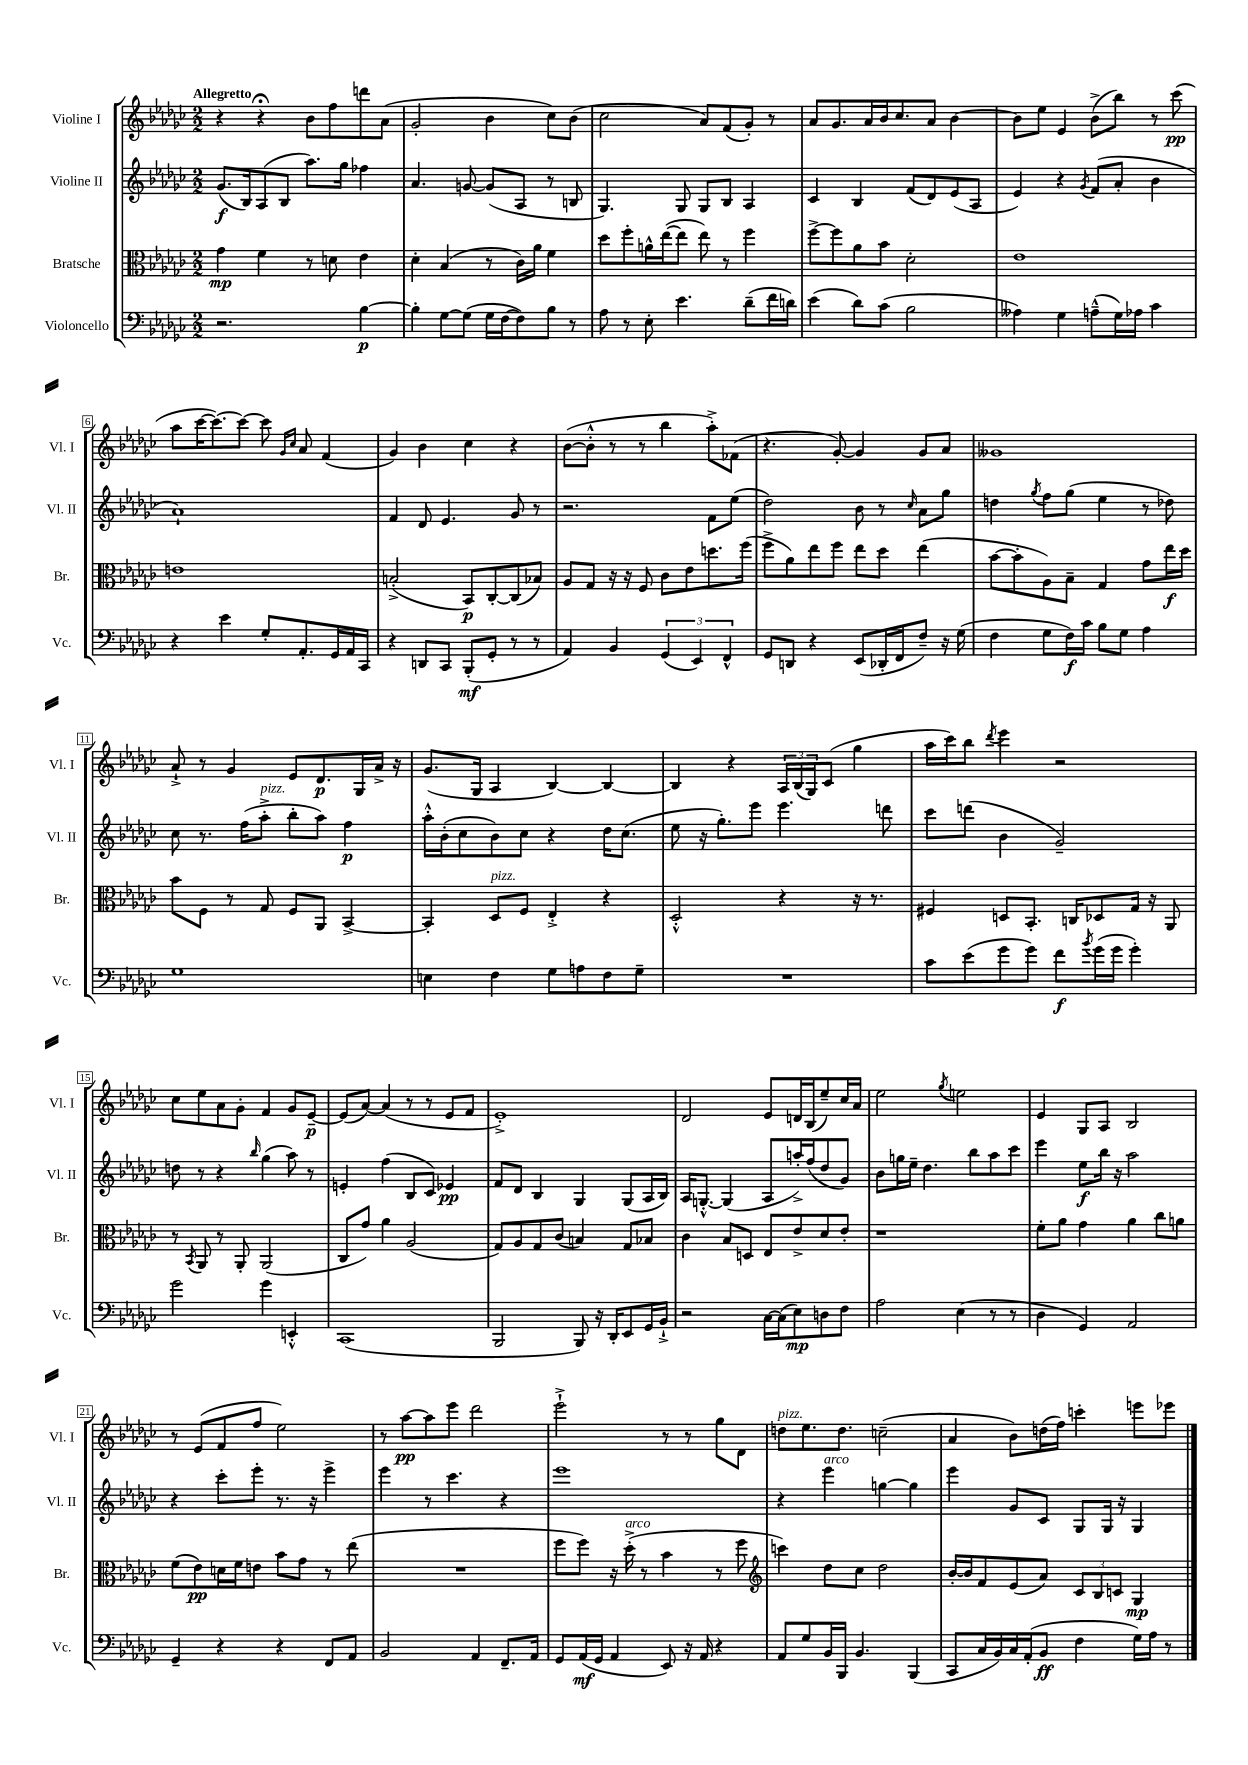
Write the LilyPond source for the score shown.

<<
\new StaffGroup <<
\new Staff = "s0" \with { instrumentName = "Violine I" shortInstrumentName = "Vl. I" } {
    \clef treble \key ges \major \numericTimeSignature \time 2/2 \tempo "Allegretto"
    r4 r4\fermata bes'8 f''8 d'''8 aes'8( |
    ges'2-. bes'4 ces''8) bes'8( |
    ces''2 aes'8) f'8( ges'8-.) r8 |
    aes'8 ges'8. aes'16 bes'16 ces''8. aes'8 bes'4~ |
    bes'8 ees''8 ees'4 bes'8->( bes''8) r8 ces'''8\pp( |
    aes''8 ces'''16~ ces'''8.~) ces'''8~ ces'''8 \grace { ges'16 ces''16 } aes'8 f'4( |
    ges'4) bes'4 ces''4 r4 |
    bes'8~( bes'8-.-^ r8 r8 bes''4 aes''8-.->) fes'8( |
    r4. ges'8~-.) ges'4 ges'8 aes'8 |
    geses'1 |
    aes'8-!-> r8 ges'4 ees'8 des'8.\p ges16 aes'16-> r16 |
    ges'8.( ges16 aes4 bes4~) bes4~ |
    bes4 r4 \tuplet 3/2 { aes16 bes16( ges16) } ces'8( ges''4 |
    aes''16 ces'''16) bes''8 \acciaccatura { des'''8 } ees'''4 r2 |
    ces''8 ees''8 aes'8 ges'8-. f'4 ges'8 ees'8~--\p |
    ees'8( aes'8~) aes'4( r8 r8 ees'8 f'8 |
    ees'1-.->) |
    des'2 ees'8 d'16 bes16( ees''8--) ces''16 aes'16 |
    ees''2 \acciaccatura { ges''8 } e''2 |
    ees'4 ges8 aes8 bes2 |
    r8 ees'8( f'8 f''8 ees''2) |
    r8 aes''8~\pp aes''8 ees'''8 des'''2 |
    ees'''2-!-> r8 r8 ges''8 des'8 |
    d''8^\markup { \italic "pizz." } ees''8. d''8. c''2--( |
    aes'4 bes'8) d''16( f''16) c'''4-. e'''8 ees'''8 \bar "|." |
}
\new Staff = "s1" \with { instrumentName = "Violine II" shortInstrumentName = "Vl. II" } {
    \clef treble \key ges \major \numericTimeSignature \time 2/2
    ges'8.\f( bes16) aes8( bes8 aes''8.) ges''16 fes''4 |
    aes'4. g'8~ g'8( aes8 r8 b8 |
    ges4.) ges8 ges8 bes8 aes4 |
    ces'4 bes4 f'8( des'8) ees'8( aes8 |
    ees'4) r4 \acciaccatura { ges'8 } f'8( aes'8-. bes'4 |
    aes'1-!) |
    f'4 des'8 ees'4. ges'8 r8 |
    r2. f'8 ees''8( |
    des''2) bes'8 r8 \grace { ces''16 } aes'8 ges''8 |
    d''4 \acciaccatura { ges''8 } f''8 ges''8( ees''4 r8 des''8) |
    ces''8 r8. f''16( aes''8-.->^\markup { \italic "pizz." } bes''8-. aes''8) f''4\p |
    aes''16-.-^ bes'16-.( ces''8 bes'8) ces''8 r4 des''16 ces''8.( |
    ees''8 r16 ges''8.-.) ees'''8 ees'''4. d'''8 |
    ces'''8 d'''8( bes'4 ges'2--) |
    d''8 r8 r4 \grace { bes''16 } ges''4( aes''8) r8 |
    e'4-. f''4( bes8 ces'8) ees'4\pp |
    f'8 des'8 bes4 ges4 ges8( aes16 bes16) |
    aes16 g8.~-.-^ g4( aes8 a''16-.->) f''16( des''8 ges'8) |
    bes'8 g''16 ees''16-- des''4. bes''8 aes''8 ces'''8 |
    ees'''4 ees''8\f bes''16 r16 aes''2 |
    r4 ces'''8-. ees'''8-. r8. r16 ees'''4-> |
    ees'''4 r8 ces'''4. r4 |
    ees'''1 |
    r4 ees'''4^\markup { \italic "arco" } g''4~ g''4 |
    ees'''4 ges'8 ces'8 ges8 ges16 r16 ges4 \bar "|." |
}
\new Staff = "s2" \with { instrumentName = "Bratsche" shortInstrumentName = "Br." } {
    \clef alto \key ges \major \numericTimeSignature \time 2/2
    ges'4\mp f'4 r8 d'8 ees'4 |
    des'4-. bes4( r8 ces'16) aes'16 f'4 |
    des''8 f''8-. a'16-^ ees''16~( ees''8 ees''8) r8 f''4 |
    f''8~-> f''8 aes'8 bes'8 des'2-. |
    ees'1 |
    e'1 |
    b2-.->( bes,8\p) ces8~-. ces8( bes8) |
    aes8 ges8 r16 r16 f8 ces'8 ees'8 d''8. f''16( |
    f''8-> aes'8) ees''8 f''8 ees''8 des''8 ees''4( |
    bes'8~ bes'8-. aes8) bes8-- ges4 ges'8 ees''16\f des''16 |
    bes'8 f8 r8 ges8 f8 aes,8 bes,4~-> |
    bes,4-. des8^\markup { \italic "pizz." } f8 ees4-.-> r4 |
    des2-.-^ r4 r16 r8. |
    fis4 d8 bes,8.-. c16 des8 ges16 r16 aes,8 |
    r8 \acciaccatura { bes,8 } aes,8 r8 aes,8-. aes,2( |
    ces8 ges'8) aes'4 aes2( |
    ges8) aes8 ges8 ces'8( b4) ges8 bes8 |
    ces'4 bes8 d8 ees8 ees'8-> des'8 ees'8-. |
    r1 |
    f'8-. aes'8 ges'4 aes'4 ces''8 a'8 |
    f'8( ees'8\pp) d'16 f'16 e'8 bes'8 ges'8 r8 ees''8( |
    R1 |
    f''8 f''8) r16 des''16-.->^\markup { \italic "arco" }( r8 bes'4 r8 f''8 |
    \clef treble c'''4) des''8 ces''8 des''2 |
    bes'16~-. bes'16 f'8 ees'8( aes'8) \tuplet 3/2 { ces'8 bes8 c'8 } ges4\mp \bar "|." |
}
\new Staff = "s3" \with { instrumentName = "Violoncello" shortInstrumentName = "Vc." } {
    \clef bass \key ges \major \numericTimeSignature \time 2/2
    r2. bes4~\p |
    bes4-. ges8~ ges8( ges16 f16~ f8) bes8 r8 |
    aes8 r8 ees8-. ees'4. des'8--( f'16 d'16) |
    ees'4( des'8) ces'8( bes2 |
    aeses4) ges4 a8---^( ges16) aes16 ces'4 |
    r4 ees'4 ges8-. aes,8.-. ges,16 aes,16 ces,16 |
    r4 d,8 ces,8 bes,,8-.\mf( ges,8-. r8 r8 |
    aes,4) bes,4 \tuplet 3/2 { ges,4( ees,4) f,4-^ } |
    ges,8 d,8 r4 ees,8( des,16-. f,16 f8--) r16 ges16( |
    f4 ges8 f16\f) ces'16 bes8 ges8 aes4 |
    ges1 |
    e4 f4 ges8 a8 f8 ges8-- |
    R1 |
    ces'8 ees'8( ges'8 ges'8) f'8\f \acciaccatura { bes'8 } ges'16( ges'16 ges'4-.) |
    ges'2 ges'4 e,4-.-^ |
    ces,1( |
    bes,,2 bes,,8) r16 des,16-. ees,8 ges,16 bes,16-!-> |
    r2 ces16~ ces16( ees8\mp) d8 f8 |
    aes2 ees4( r8 r8 |
    des4 ges,4) aes,2 |
    ges,4-- r4 r4 f,8 aes,8 |
    bes,2 aes,4 f,8.-- aes,16 |
    ges,8 aes,16\mf( ges,16 aes,4 ees,8) r16 aes,16 r4 |
    aes,8 ges8 bes,16 bes,,16 bes,4. bes,,4( |
    ces,8 ces16 bes,16) ces16 aes,16-.( bes,8\ff f4 ges16) aes16 r8 \bar "|." |
}
>>
>>
\layout { \context { \Score \override BarNumber.stencil = #(make-stencil-boxer 0.1 0.3 ly:text-interface::print) } }
